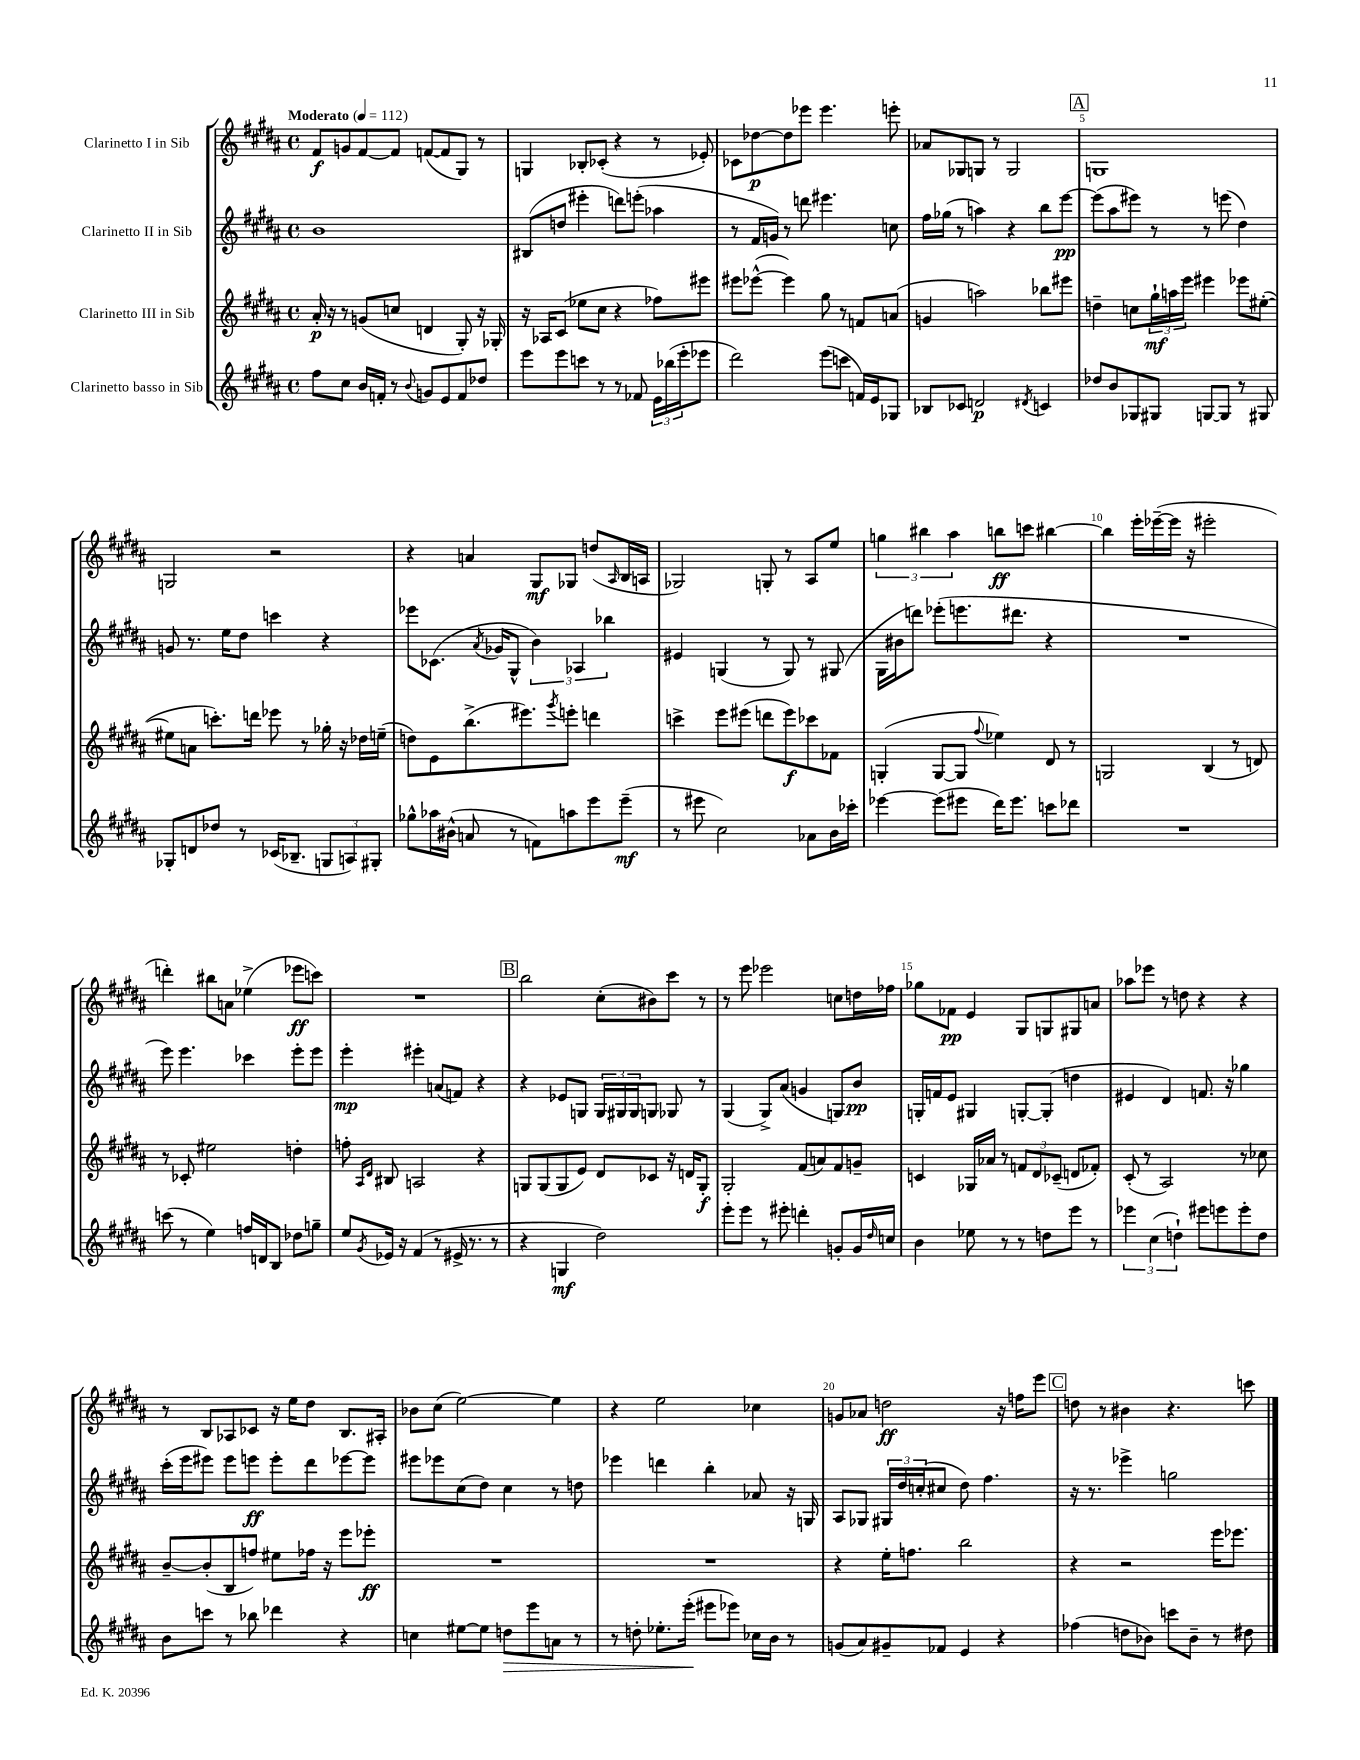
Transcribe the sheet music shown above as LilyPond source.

<<
\new StaffGroup <<
\new Staff = "s0" \with { instrumentName = "Clarinetto I in Sib" } {
    \clef treble \key b \major \defaultTimeSignature \time 4/4 \tempo "Moderato" 4 = 112
    fis'8\f g'8 fis'8~ fis'8 f'8~( f'8 gis8) r8 |
    g4 bes8-. ces'8-.( r4 r8 ees'8-.) |
    ces'8 des''8~\p des''8 ees'''8 ees'''4. e'''8-. |
    aes'8 ges8 g8 r8 g2 |
    \mark \markup { \box "A" } g1 |
    g2 r2 |
    r4 a'4 gis8\mf ges8 d''8( \grace { ais16 } b16 a16 |
    ges2) g8-. r8 ais8 e''8 |
    \tuplet 3/2 { g''4 bis''4 ais''4 } b''8\ff c'''8 bis''4~ |
    bis''4 e'''16-. ees'''16~--( ees'''16 r16 eis'''2-. |
    d'''4-.) bis''8 a'8 ees''4->( ees'''8\ff c'''8) |
    R1 |
    \mark \markup { \box "B" } b''2 cis''8-.( bis'8) cis'''8 r8 |
    r8 e'''8 ees'''2 c''8 d''16 fes''16 |
    ges''8 fes'8\pp e'4 gis8 g8 gis8 a'8 |
    aes''8 ees'''8 r8 d''8 r4 r4 |
    r8 b8 aes8 ces'8 r16 e''16 dis''8 b8. ais16-. |
    bes'8 cis''8( e''2~) e''4 |
    r4 e''2 ces''4 |
    g'8 aes'8 d''2\ff r16 f''16 e'''8 |
    \mark \markup { \box "C" } d''8 r8 bis'4 r4. c'''8 \bar "|." |
}
\new Staff = "s1" \with { instrumentName = "Clarinetto II in Sib" } {
    \clef treble \key b \major \defaultTimeSignature \time 4/4
    b'1 |
    bis8( d''8 eis'''4-. d'''8) e'''8-.( aes''4 |
    r8 fis'16 g'16) r8 d'''8 eis'''4. c''8 |
    fis''16 ges''16( r8 a''4) r4 b''8 e'''8~\pp |
    \mark \markup { \box "A" } e'''8( ais''8 eis'''8) r8 r8 e'''8( dis''4) |
    g'8 r8. e''16 dis''8 c'''4 r4 |
    ees'''8 ces'8.( \acciaccatura { ais'8 } ges'16 gis8-^ \tuplet 3/2 { b'4) aes4 bes''4 } |
    eis'4 g4( r8 g8) r8 gis8( |
    gis16 bis'16 d'''8) ees'''8-.( e'''8. dis'''8. r4 |
    R1 |
    e'''8) e'''4. ces'''4 e'''8-. e'''8 |
    e'''4-.\mp eis'''4-. a'8( f'8) r4 |
    \mark \markup { \box "B" } r4 ees'8 g8 \tuplet 3/2 { g16 gis16 gis16 } g8 ges8 r8 |
    gis4( gis8->) ais'8( g'4 g8) b'8\pp |
    g16-. f'16 e'8 gis4 g8~-. g8-.( d''4 |
    eis'4 dis'4) f'8. r16 ges''4 |
    cis'''16-.( e'''16 eis'''8) eis'''8 e'''8\ff e'''8-. dis'''8 ees'''8~ ees'''8 |
    eis'''8 ees'''8 cis''8( dis''8) cis''4 r8 d''8 |
    ees'''4 d'''4 b''4-. aes'8 r16 g16 |
    ais8 ges8 \tuplet 3/2 { gis16 dis''16 c''16-.( } cis''8 dis''8) fis''4. |
    \mark \markup { \box "C" } r16 r8. ees'''4-> g''2 \bar "|." |
}
\new Staff = "s2" \with { instrumentName = "Clarinetto III in Sib" } {
    \clef treble \key b \major \defaultTimeSignature \time 4/4
    ais'16-.\p r16 r8 g'8( c''8 d'4 gis8-.) r16 ges16-. |
    r16 aes16 cis'8( ees''8 cis''8 r4 fes''8) eis'''8 |
    eis'''8 ees'''8~-^( ees'''4) gis''8 r8 f'8 a'8( |
    g'4 a''2) bes''8 eis'''8 |
    \mark \markup { \box "A" } d''4-- c''8 \tuplet 3/2 { gis''16-!\mf a''16 e'''16 } eis'''4 ees'''8 eis''8~-.( |
    eis''8 a'8 c'''8.-.) d'''16 ees'''8 r8 ges''16-. r16 des''16 e''16--( |
    d''8) e'8 b''8.->( eis'''8.) \acciaccatura { gis'''8 } e'''8-. d'''4 |
    c'''4-> e'''8 eis'''8( d'''8 eis'''8\f) ces'''8 fes'8 |
    g4-.( g8~ g8 \appoggiatura { fis''8 } ees''4) dis'8 r8 |
    g2 b4( r8 d'8) |
    r8 ces'8-. eis''2 d''4-. |
    f''8-. \grace { ais16 dis'16 } bis8 a2 r4 |
    \mark \markup { \box "B" } g8 g8( g8 e'8) dis'8 ces'8 r16 d'16 g8-.\f |
    gis2-. fis'8( a'8) fis'8 g'8-- |
    c'4 ges16 aes'16 r8 \tuplet 3/2 { f'8 dis'8 ces'8--( } d'8 fes'8-.) |
    cis'8-.( r8 ais2) r8 ces''8 |
    b'8~-- b'8-.( b8 f''8) eis''8 fes''16 r16 e'''8 ees'''8-.\ff |
    R1 |
    R1 |
    r4 e''16-. f''8. b''2 |
    \mark \markup { \box "C" } r4 r2 e'''16 ees'''8. \bar "|." |
}
\new Staff = "s3" \with { instrumentName = "Clarinetto basso in Sib" } {
    \clef treble \key b \major \defaultTimeSignature \time 4/4
    fis''8 cis''8 b'16 f'16-. r8 \appoggiatura { b'8 } g'8 e'8 f'8 des''8 |
    e'''8 e'''8 c'''8 r8 r8 fes'8 \tuplet 3/2 { e'16 bes''16( e'''16-. } ees'''8 |
    dis'''2) e'''8( c'''8 f'16) e'16 ges8 |
    bes8 ces'8 d'2\p \acciaccatura { dis'8 } c'4 |
    \mark \markup { \box "A" } des''8 b'8 ges8 gis8 g8~ g8 r8 gis8 |
    ges8-. d'8 des''8 r8 ces'16( bes8.-- \tuplet 3/2 { g8 a8) gis8-. } |
    ges''8-^ aes''16 bis'16-^( a'8 r8 f'8) a''8 e'''8 e'''8--\mf( |
    r8 eis'''8 cis''2) aes'8 b'16 ces'''16-. |
    ees'''4~ ees'''8( eis'''8 dis'''16) eis'''8. c'''8 des'''8 |
    R1 |
    c'''8( r8 e''4) f''16 d'16 b8 des''8 g''8-- |
    e''8 \acciaccatura { gis'8 } ees'16 r16 fis'4( r8 eis'16-> r8. r8 |
    \mark \markup { \box "B" } r4 g4\mf dis''2) |
    e'''8-. e'''8 r8 eis'''8-. d'''4-. g'8-. g'16 \grace { dis''16 } c''16 |
    b'4 ees''8 r8 r8 d''8 e'''8 r8 |
    \tuplet 3/2 { ees'''4 cis''4( d''4-!) } eis'''8 e'''8 e'''8-. d''8 |
    b'8 c'''8 r8 bes''8 des'''4 r4 |
    c''4 eis''8~ eis''8 d''8\> e'''8 a'8 r8 |
    r8 d''8-. ees''8.-. e'''16-.\!( eis'''8 ees'''8) ces''16 b'16 r8 |
    g'8( ais'8) gis'8-- fes'8 e'4 r4 |
    \mark \markup { \box "C" } fes''4( d''8 bes'8) c'''8 bes'8-- r8 dis''8 \bar "|." |
}
>>
>>
\layout { \context { \Score \override BarNumber.break-visibility = ##(#f #t #t) barNumberVisibility = #(every-nth-bar-number-visible 5) } }
